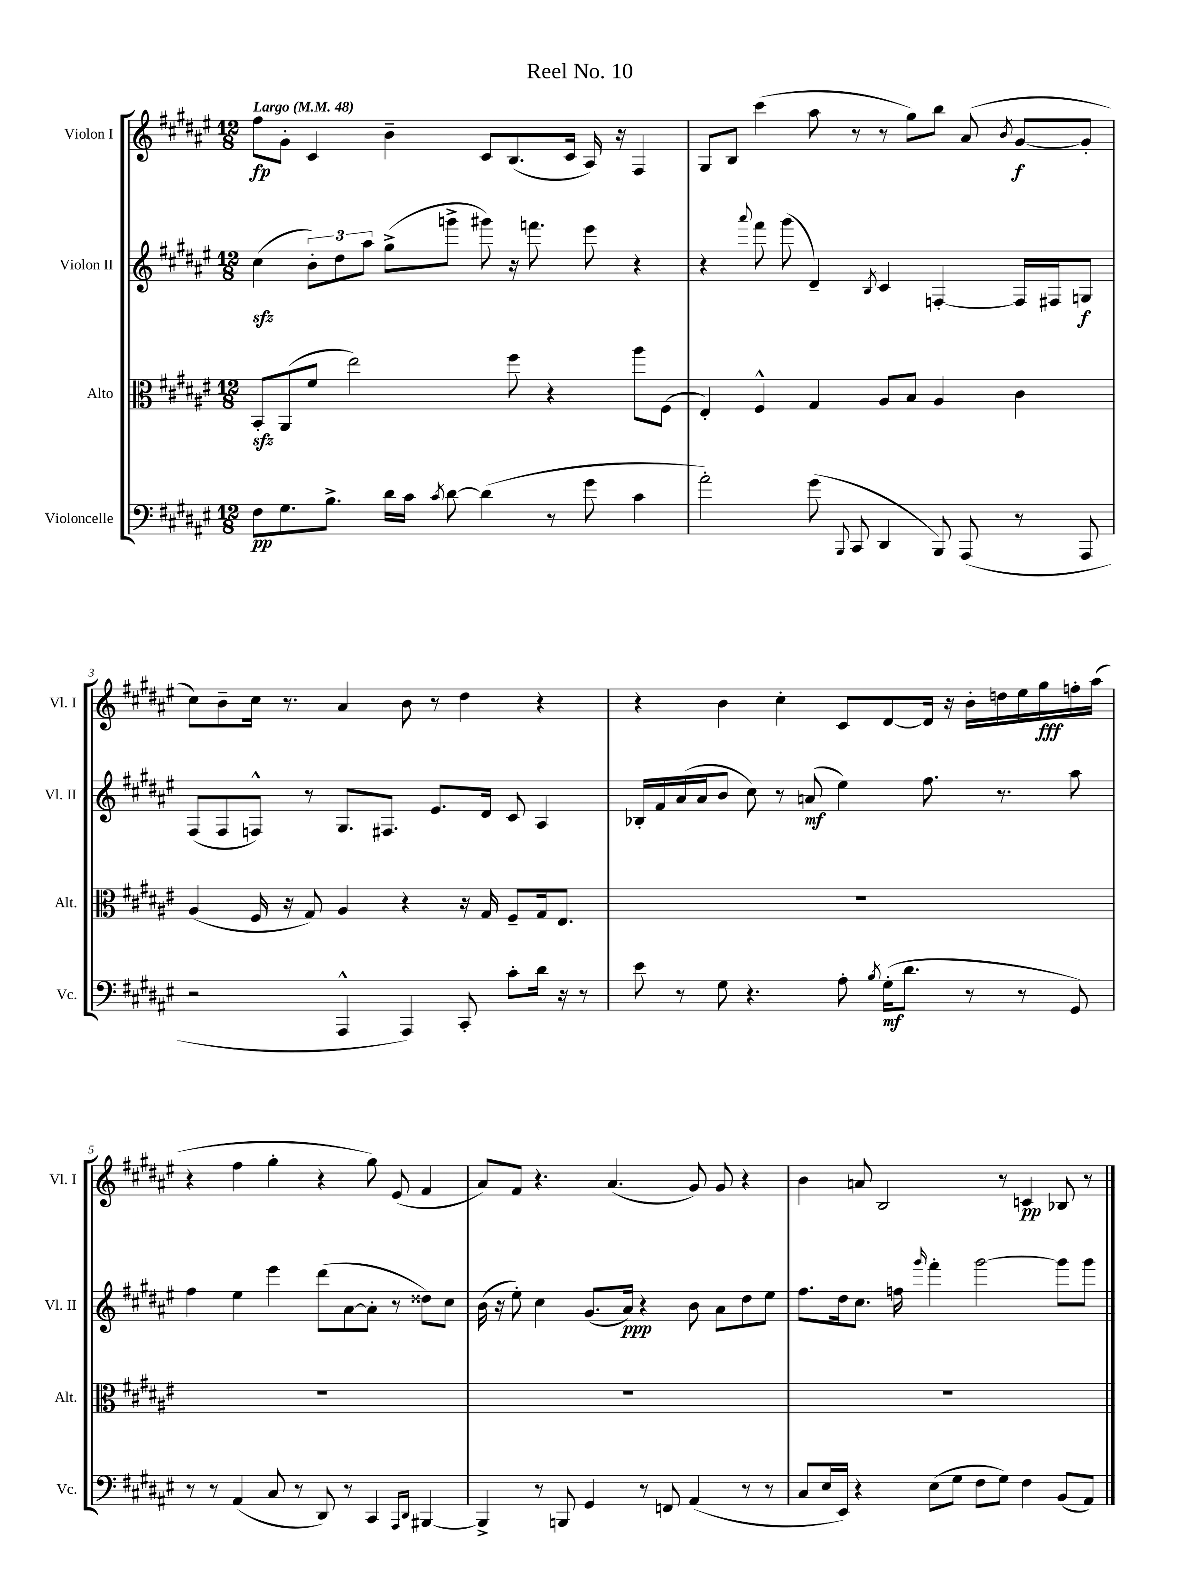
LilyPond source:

\header { title = "Reel No. 10" }
<<
\new StaffGroup <<
\new Staff = "s0" \with { instrumentName = "Violon I" shortInstrumentName = "Vl. I" } {
    \clef treble \key fis \major \numericTimeSignature \time 12/8 \tempo "Largo" 4 = 48
    \autoBeamOff fis''8[\fp gis'8]-. cis'4 b'4-- cis'8[ b8.( cis'16] ais16) r16 fis4 |
    gis8[ b8] cis'''4( ais''8 r8 r8 gis''8[) b''8] ais'8( \acciaccatura { b'8 } gis'8[~\f gis'8]-. |
    cis''8[) b'8-- cis''16] r8. ais'4 b'8 r8 dis''4 r4 |
    r4 b'4 cis''4-. cis'8[ dis'8~ dis'16] r16 b'16[-. d''16 eis''16 gis''16\fff f''16-. ais''16]( |
    r4 fis''4 gis''4-. r4 gis''8) eis'8( fis'4 |
    ais'8[) fis'8] r4. ais'4.( gis'8) gis'8 r4 |
    b'4 a'8 b2 r8 c'4\pp bes8 r8 \bar "|." |
}
\new Staff = "s1" \with { instrumentName = "Violon II" shortInstrumentName = "Vl. II" } {
    \clef treble \key fis \major \numericTimeSignature \time 12/8
    \autoBeamOff cis''4\sfz( \tuplet 3/2 { b'8[-.) dis''8 ais''8] } gis''8[->( g'''8]-> gis'''8) r16 f'''8. eis'''8 r4 |
    r4 \appoggiatura { ais'''8 } fis'''8 gis'''8( dis'4--) \acciaccatura { b8 } cis'4 f4~-. f16[ fis16 g8]\f |
    fis8[( fis8 f8]-^) r8 gis8.[ fis8.] eis'8.[ dis'16] cis'8 ais4 |
    bes16[-. fis'16 ais'16( ais'16 b'8] cis''8) r8 a'8\mf( eis''4) fis''8. r8. ais''8 |
    fis''4 eis''4 eis'''4 dis'''8[( ais'8~ ais'8]-. r8 disis''8[) cis''8] |
    b'16( r16 eis''8-.) cis''4 gis'8.[( ais'16]\ppp) r4 b'8 ais'8[ dis''8 eis''8] |
    fis''8.[ dis''16 cis''8.] f''16 \grace { gis'''16 } fis'''4-. gis'''2~ gis'''8[ gis'''8] \bar "|." |
}
\new Staff = "s2" \with { instrumentName = "Alto" shortInstrumentName = "Alt." } {
    \clef alto \key fis \major \numericTimeSignature \time 12/8
    \autoBeamOff b,8[-.\sfz ais,8( fis'8] eis''2) fis''8 r4 ais''8[ fis8]( |
    eis4-.) fis4-^ gis4 ais8[ b8] ais4 cis'4 |
    ais4( fis16 r16 gis8) ais4 r4 r16 gis16 fis8[-- gis16 eis8.] |
    R1. |
    R1. |
    R1. |
    R1. \bar "|." |
}
\new Staff = "s3" \with { instrumentName = "Violoncelle" shortInstrumentName = "Vc." } {
    \clef bass \key fis \major \numericTimeSignature \time 12/8
    \autoBeamOff fis8[\pp gis8. b8.]-> dis'16[ cis'16] \acciaccatura { cis'8 } dis'8~ dis'4( r8 gis'8 cis'4 |
    ais'2-.) gis'8( \appoggiatura { b,,8 } cis,8 dis,4 b,,8) ais,,8( r8 ais,,8 |
    r2 ais,,4-^ ais,,4) cis,8-. cis'8[-. dis'16] r16 r8 |
    eis'8 r8 gis8 r4. ais8-. \acciaccatura { b8 } gis16[-.\mf( dis'8.] r8 r8 gis,8) |
    r8 r8 ais,4( cis8 r8 dis,8) r8 cis,4 \grace { ais,,16[ dis,16] } bis,,4~ |
    bis,,4-> r8 b,,8 gis,4 r8 f,8 ais,4( r8 r8 |
    cis8[ eis16 eis,16]) r4 eis8[( gis8] fis8[ gis8]) fis4 b,8[( ais,8]) \bar "|." |
}
>>
>>
